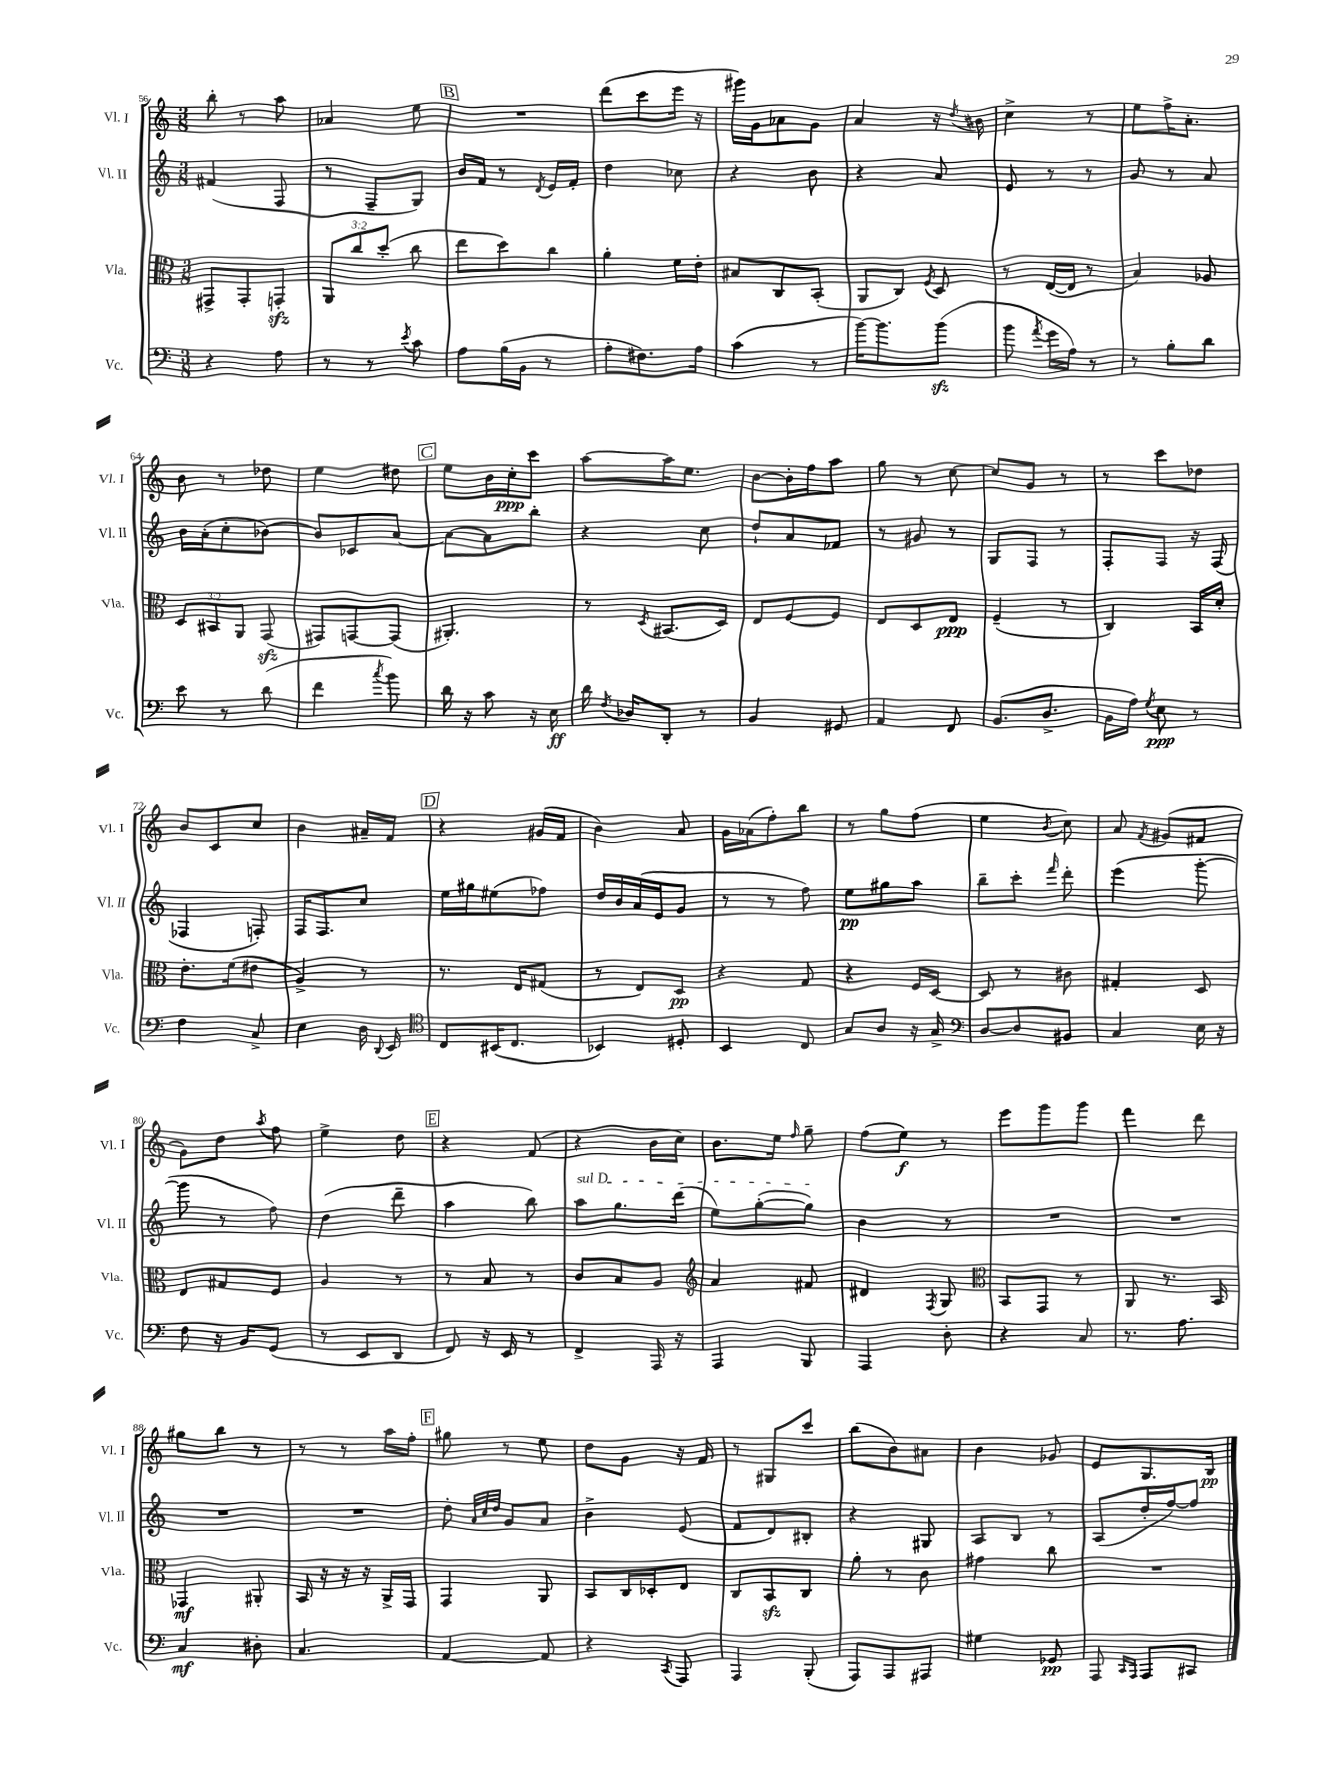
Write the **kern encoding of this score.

**kern	**kern	**kern	**kern
*staff4	*staff3	*staff2	*staff1
*clefF4	*clefC3	*clefG2	*clefG2
*k[]	*k[]	*k[]	*k[]
*M3/8	*M3/8	*M3/8	*M3/8
4r	8GG#^	(4f#	8bb'
.	8GG#'	.	8r
8A	8GG'	8F	8aa
=	=	=	=
8r	12AA	8r	4a-
.	12cc	.	.
8r	.	8F~	.
.	(12dd'	.	.
8qe	.	.	.
8c	8cc	8G)	8ee
=	=	=	=
8A	8ee	16b	4.r
.	.	16f	.
(16B	8dd)	8r	.
16BB	.	.	.
.	.	8qd	.
8r	8cc	16e	.
.	.	16f'	.
=	=	=	=
8A'	4a'	4dd	(8ddd
8.F#)	.	.	8ccc
.	16f	8cc-	16eee
16A	16e'	.	16r
=	=	=	=
(4c	8B#	4r	16ggg#)
.	.	.	16g
.	8C	.	8a-
8r	(8BB'	8b	8g
=	=	=	=
[16b)	8AA	4r	4a
8.b]	.	.	.
.	8C)	.	.
.	8qF	.	.
(8b	8D	8a	16r
.	.	.	8qdd
.	.	.	16b#
=	=	=	=
8b	8r	8e	4cc^
8qa	.	.	.
16g	([16E	8r	.
16A)	16E]	.	.
8r	8r	8r	8r
=	=	=	=
8r	4B)	8g	8ee
8B'	.	8r	16ff^
.	.	.	8.a'
8d	8A-	8a	.
=	=	=	=
8e	12D	16b	8b
.	.	(16a'	.
.	12BB#	.	.
8r	.	8cc'	8r
.	12AA	.	.
(8d	(8GG	[8b-)	8dd-
=	=	=	=
4f	8GG#)	8b-]	4ee
.	[8GG	8c-	.
8qcc	.	.	.
8b)	(8GG]	[8a	8dd#
=	=	=	=
16d	4.AA#')	8a_	8ee
16r	.	.	.
8c	.	8a]	16b
.	.	.	16cc'
16r	.	8bb'	8ccc
16E	.	.	.
=	=	=	=
16d	8r	4r	[8aa
8qF	.	.	.
16D-	.	.	.
.	8qD	.	.
8DD'	(8.BB#	.	16aa]
.	.	.	8.ee
8r	.	8cc	.
.	16D)	.	.
=	=	=	=
4BB	8E	8dd`	[8b
.	[8F	8a	16b']
.	.	.	16ff
8GG#	8F]	8f-	8aa
=	=	=	=
4AA	8E	8r	8gg
.	8D	8g#	8r
8FF	8E	8r	[8cc
=	=	=	=
(8.BB	(4F~	8G	8cc]
.	.	8F	8g
8.D^	.	.	.
.	8r	8r	8r
=	=	=	=
16BB	4C)	8F'	8r
16A)	.	.	.
8qG	.	.	.
8E	.	8F	8ccc
8r	16BB	16r	8dd-
.	16d'	(16F	.
=	=	=	=
4F	8.e'	4F-	8b
.	.	.	8c
.	(16f	.	.
8C^	8e#	8F')	8cc
=	=	=	=
4E	4A^)	16F	4b
.	.	8.F	.
16D	8r	8cc	16a#~
8qqDD	.	.	.
16EE	.	.	16f
=	=	=	=
*clefC4	*	*	*
8C	8.r	16ee	4r
.	.	16gg#	.
(16BB#	.	(8ee#	.
8.C	16E	.	.
.	(8G#	8ff-)	(16g#
.	.	.	16f
=	=	=	=
4BB-)	8r	16dd	4b)
.	.	16b	.
.	8E)	(16a	.
.	.	16e	.
8D#'	8D	8g	8a
=	=	=	=
4BB	4r	8r	16g
.	.	.	(16a-
.	.	8r	8ff')
8C	8G	8ff)	8bb
=	=	=	=
8G	4r	8ee	8r
8A	.	8gg#	8gg
16r	16F	8aa	(8ff
16G^	[16D	.	.
=	=	=	=
*clefF4	*	*	*
[8D	8D]	8bb~	4ee
8D]	8r	8ccc'	.
.	.	16qqfff	8qb
8BB#	8c#	8ddd'	8cc)
=	=	=	=
4C	4G#'	(4eee	8a
.	.	.	8qf
.	.	.	(8g#
16E	8D	[8ggg'	8f#
16r	.	.	.
=	=	=	=
8F	8E	8ggg]	8g)
16r	8G#	8r	8dd
16BB	.	.	.
.	.	.	8qaa
(8GG	8F	8ff)	8ff
=	=	=	=
8r	4A	(4dd	4ee^
8EE	.	.	.
8DD	8r	8ddd~	8dd
=	=	=	=
8FF)	8r	4aa	4r
16r	8B	.	.
16EE	.	.	.
8r	8r	8bb)	(8f
=	=	=	=
4FF^	8c	8aa	4r
.	8B	8.gg	.
16AAA	8A	.	16b
16r	.	(16ddd	16cc)
=	=	=	=
*	*clefG2	*	*
4AAA	4a	8ee)	8.b
.	.	([8gg'	.
.	.	.	16ee
.	.	.	16qqff
8BBB	8f#	8gg])	8gg~
=	=	=	=
4AAA	4d#	4b	(8ff
.	.	.	8ee)
.	8qF	.	.
8D'	8G	8r	8r
=	=	=	=
*	*clefC3	*	*
4r	8BB	4.r	8eee
.	8GG	.	8ggg
8C	8r	.	8ggg
=	=	=	=
8.r	8AA	4.r	4fff
.	8.r	.	.
8.A	.	.	.
.	.	.	8ddd
.	16BB	.	.
=	=	=	=
4C	4GG-	4.r	8gg#
.	.	.	8bb
8D#'	8AA#'	.	8r
=	=	=	=
4.C	16BB	4.r	8r
.	16r	.	.
.	16r	.	8r
.	16r	.	.
.	16AA^	.	16aa
.	16GG	.	16ff'
=	=	=	=
[4AA	4GG	8dd'	8gg#
.	.	32qqa	.
.	.	32qqcc	.
.	.	32qqdd	.
.	.	8g	8r
8AA]	8AA	8a	8ee
=	=	=	=
4r	8BB	4b^	8dd
.	16C	.	8g
.	16D-'	.	.
8qCC	.	.	.
8AAA	8E	(8e	16r
.	.	.	16f
=	=	=	=
4AAA	8C	8f	8r
.	8BB	8d)	8G#
(8BBB'	8C	8B#'	8ccc
=	=	=	=
8AAA)	8a'	4r	(8bb
8AAA	8r	.	8b)
8AAA#	8c	8G#	8a#
=	=	=	=
4G#	4g#	8A	4b
.	.	8B	.
8GG-	8cc	8r	8g-
=	=	=	=
8AAA	4.r	(8A	8e
16qqCC	.	.	.
16qqAAA	.	.	.
8AAA	.	16dd'	8.G
.	.	[16ff)	.
8CC#	.	8ff]	.
.	.	.	16B
==	==	==	==
*-	*-	*-	*-
